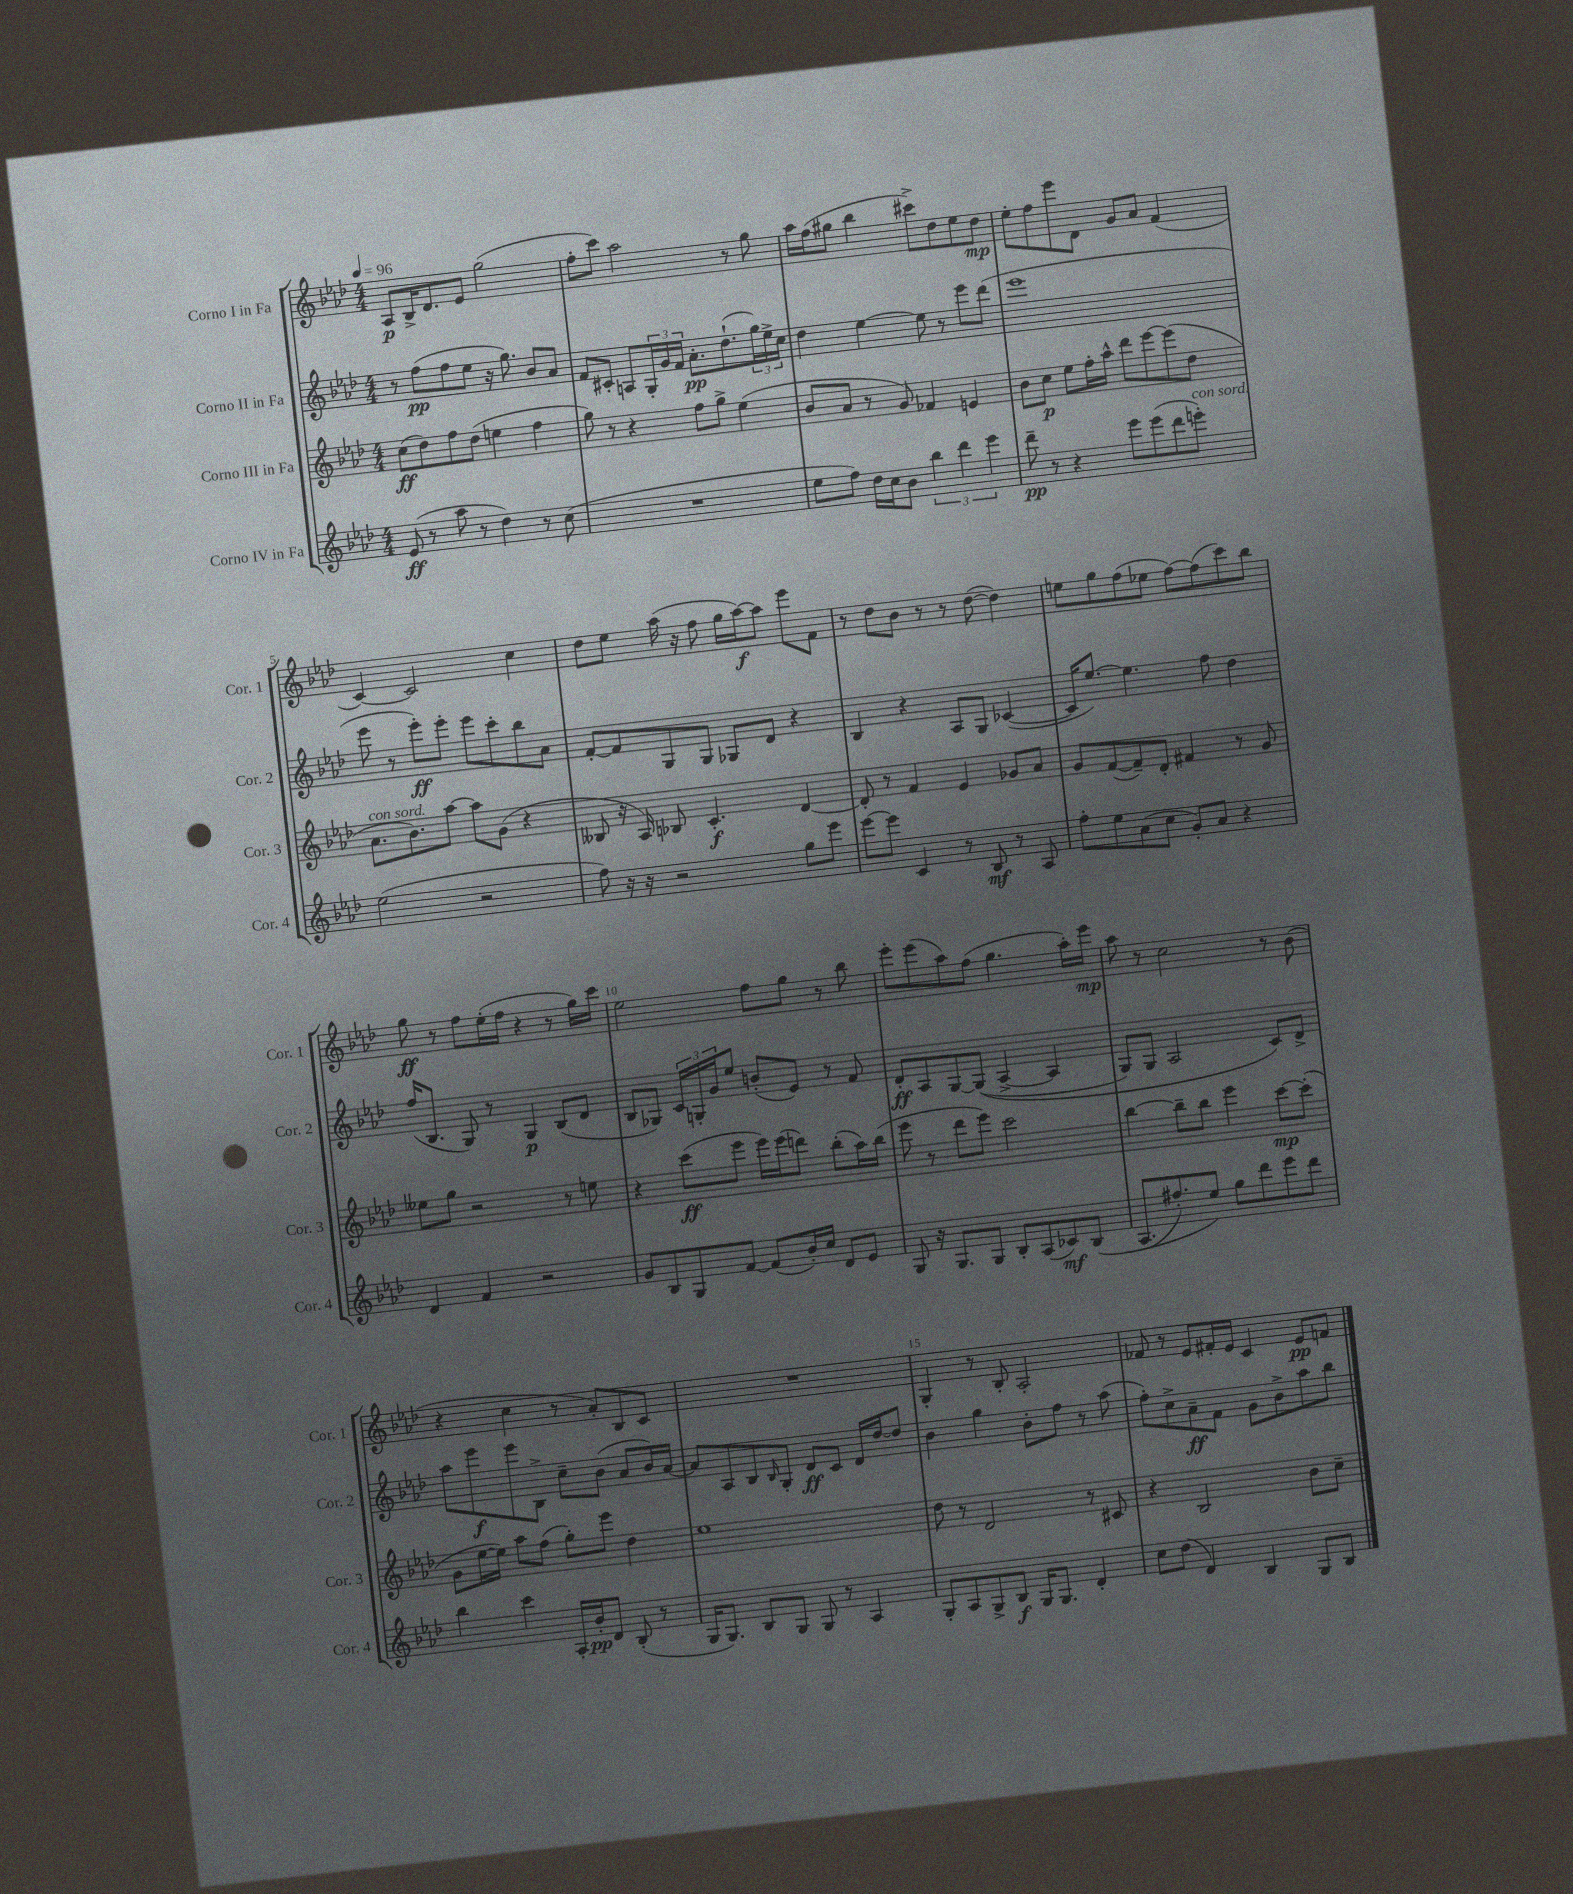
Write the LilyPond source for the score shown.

<<
\new StaffGroup <<
\new Staff = "s0" \with { instrumentName = "Corno I in Fa" shortInstrumentName = "Cor. 1" } {
    \clef treble \key aes \major \numericTimeSignature \time 4/4 \tempo 4 = 96
    aes8\p bes16-> des'8. ees'8 g''2( |
    f''8-. c'''8) aes''2 r8 g''8 |
    aes''16 f''16( gis''8 bes''4 cis'''8->) des''8 ees''8 des''8\mp |
    ees''8-. f''8 ees'''8 des'8 g'8 aes'8 f'4( |
    c'4~) c'2 c''4 |
    des''8 ees''8 aes''16( r16 f''8 g''16 aes''16~\f) aes''8 ees'''8 f'8 |
    r8 des''8 bes'8 r8 r8 des''8~( des''4) |
    e''8 g''8 f''8( ees''8 f''8~) f''8( c'''8) bes''8 |
    g''8\ff r8 f''8 ees''16-.( f''16 r4 r8 g''16) c'''16 |
    ees''2 f''8 g''8 r8 bes''8 |
    ees'''8-. ees'''8( aes''8) f''8( g''4. aes''16-.) ees'''16\mp |
    aes''8 r8 c''2 r8 bes'8( |
    r4 c''4 r8 aes'8-.) bes8 c'8 |
    R1 |
    g4-. r8 bes8-. aes2-. |
    fes'8 r8 ees'8 fis'16-. ees'16 c'4 ees'8\pp f'8 \bar "|." |
}
\new Staff = "s1" \with { instrumentName = "Corno II in Fa" shortInstrumentName = "Cor. 2" } {
    \clef treble \key aes \major \numericTimeSignature \time 4/4
    r8 f''8\pp( f''8 ees''8 r16 g''8.) bes'8 aes'8 |
    f'8 cis'8-. a8 \tuplet 3/2 { g16-. g'16 f'16 } aes'8.-.\pp des''8.-!( \tuplet 3/2 { g''16) ees''16-> c''16 } |
    des''4 ees''4~ ees''8 r8 ees'''8 des'''8( |
    ees'''1 |
    ees'''8 r8 ees'''8-.\ff) ees'''8-. ees'''8 c'''8-. bes''8 aes'8 |
    f'8~-. f'8 g8 g8 ges8 des'8 r4 |
    bes4 r4 aes8 g8 ces'4~( |
    ces'16 ees''8.~) ees''4. f''8 des''4 |
    f''16( bes8. g8) r8 g4\p bes8( des'8 |
    bes8 ges8) \tuplet 3/2 { c'16 g16-. g'16 } ees''8 b'8-.( ees'8) r8 f'8 |
    des'8-.\ff aes8 g8~ g8(\( aes4~-> aes4 |
    g8) g8 aes2 c'8\) des'8-> |
    aes''8 ees'''8\f ees'''8 bes8-> c''8-- bes'8( aes'8 bes'16) aes'16~ |
    aes'8 aes8 bes8 \grace { bes16 } g8-. des'8\ff c'8 des'16 des''16~ des''8 |
    bes'4 g''4 bes'8-. f''8 r8 aes''8( |
    f''8-.) c''8-> aes'8--\ff f'8 g'8 bes'8-> aes''8 bes''8 \bar "|." |
}
\new Staff = "s2" \with { instrumentName = "Corno III in Fa" shortInstrumentName = "Cor. 3" } {
    \clef treble \key aes \major \numericTimeSignature \time 4/4
    c''8\ff( des''8) f''8 des''8( e''4 f''4 |
    g''8) r8 r4 f''8 g''8-> ees''4( |
    bes'8 aes'8 r8 g'8) fes'4 e'4 |
    bes'8 c''8\p ees''8 f''16-. aes''16-^ des'''8 ees'''8~ ees'''8( des''8 |
    aes'8.^\markup { \italic "con sord." } bes'8.) aes''8~ aes''8 g'8( r4 |
    beses8 r16 aes16) bes8 c'4.-.\f des'4~ |
    des'8-. r8 f'4 ees'4 ges'8 aes'8 |
    g'8 f'8~( f'8--) des'8-. fis'4 r8 g'8 |
    eeses''8 g''8 r2 r8 e''8 |
    r4 c'''8\ff( ees'''8 ees'''16) ees'''16( d'''8) bes''8-.( aes''16) bes''16( |
    ees'''8 r8 des'''8 ees'''8) c'''2 |
    bes''4~ bes''8-- bes''8 ees'''4 c'''8~\mp c'''8-.( |
    g'8 ees''16~ ees''16) aes''8 f''8( g''8-.) ees'''8 des''4 |
    ees''1 |
    des''8 r8 des'2 r8 cis'8 |
    r4 bes2 bes'8 c''8-- \bar "|." |
}
\new Staff = "s3" \with { instrumentName = "Corno IV in Fa" shortInstrumentName = "Cor. 4" } {
    \clef treble \key aes \major \numericTimeSignature \time 4/4
    ees'8\ff( r8 aes''8 r8 des''4) r8 c''8( |
    R1 |
    ees''8 f''8) des''16 c''16 bes'8 \tuplet 3/2 { bes''4 des'''4 ees'''4 } |
    des'''8--\pp r8 r4 ees'''8 ees'''8( des'''8 e'''8-.^\markup { \italic "con sord." }) |
    ees''2( r2 |
    f''8) r16 r16 r2 g''8 ees'''8 |
    ees'''8~ ees'''8 c'4 r8 bes8\mf r8 aes8 |
    f''8-. ees''8 aes'8( c''8 g'8-.) aes'8 r4 |
    des'4 f'4 r2 |
    g'8 bes8 g8 f'8~ f'8( bes'16-.) c''16 des'8 ees'8 |
    g8 r16 g8. g8 bes8-. aes8( ces'8\mf) bes8\( |
    aes8.( fis''8.-.) ees''8\) g''8 des'''8 ees'''8 des'''8 |
    bes''4 c'''4 aes16-. bes'16-.\pp des'8 bes8-.( r8 |
    g16 g8.) bes8 g8 g8 r8 aes4 |
    g8-. aes8 g8-> bes8\f g16 g8. des'4-. |
    c''8 des''8( des'4) bes4 g8 bes8 \bar "|." |
}
>>
>>
\layout { \context { \Score \override BarNumber.break-visibility = ##(#f #t #t) barNumberVisibility = #(every-nth-bar-number-visible 5) } }
